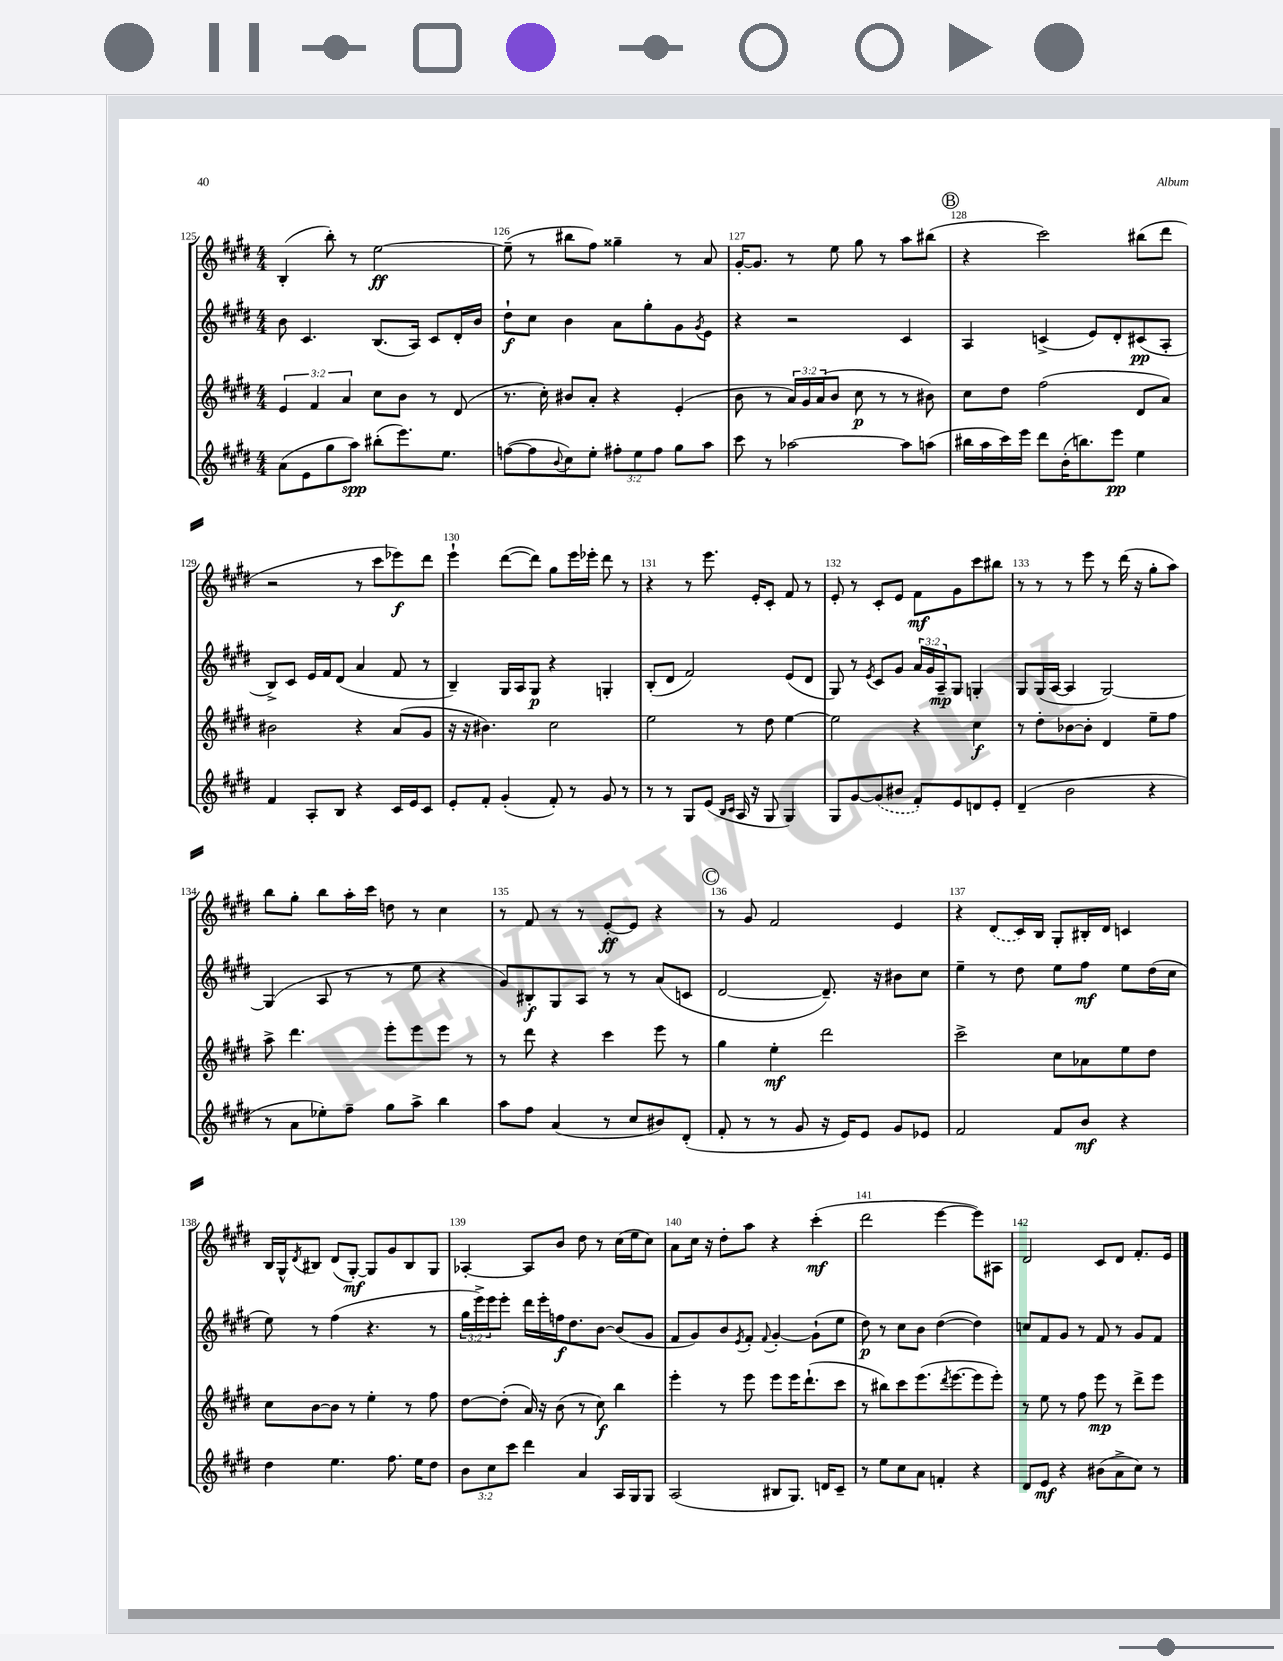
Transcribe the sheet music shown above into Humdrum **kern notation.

**kern	**dynam	**kern	**dynam	**kern	**dynam	**kern	**dynam
*part4	*part4	*part3	*part3	*part2	*part2	*part1	*part1
*staff4	*staff4	*staff3	*staff3	*staff2	*staff2	*staff1	*staff1
*clefG2	*	*clefG2	*	*clefG2	*	*clefG2	*
*k[f#c#g#d#]	*	*k[f#c#g#d#]	*	*k[f#c#g#d#]	*	*k[f#c#g#d#]	*
*M4/4	*	*M4/4	*	*M4/4	*	*M4/4	*
=125	=125	=125	=125	=125	=125	=125	=125
(8a\L	.	6e/	.	8b\	.	(4B'/	.
8e\	.	.	.	4.c#/	.	.	.
.	.	6f#/	.	.	.	.	.
8gg#\	.	.	.	.	.	8bb'\)	.
.	.	6a/	.	.	.	.	.
8aa\J)	spp	.	.	.	.	8r	.
(8bb#X'\L	.	8cc#\L	.	(8.B/L	.	[2ee\	ff
8.eee\)	.	8b\J	.	.	.	.	.
.	.	.	.	16A/Jk)	.	.	.
.	.	8r	.	8c#/L	.	.	.
8.ee\J	.	.	.	.	.	.	.
.	.	(8d#/	.	16d#'/L	.	.	.
.	.	.	.	16b/JJ	.	.	.
=126	=126	=126	=126	=126	=126	=126	=126
([8ffn\L	.	8.r	.	8dd#`\L	f	(8ee~\]	.
8ff\]	.	.	.	8cc#\J	.	8r	.
.	.	16cc#'\)	.	.	.	.	.
8qqb/	.	.	.	.	.	.	.
8cc#\)	.	8b#X/L	.	4b\	.	8bb#X\L	.
8ee'\J	.	8a'/J	.	.	.	8ff#\J)	.
12ff#X'\L	.	4r	.	8a\L	.	4gg##X~\	.
12ee\	.	.	.	.	.	.	.
.	.	.	.	8gg#'\	.	.	.
12ff#\J	.	.	.	.	.	.	.
8gg#\L	.	(4e'/	.	8g#\	.	8r	.
.	.	.	.	8qg#/	.	.	.
8aa\J	.	.	.	8e\J	.	8a/	.
=127	=127	=127	=127	=127	=127	=127	=127
8ccc#\	.	8b\	.	4r	.	[16g#'/KL	.
.	.	.	.	.	.	8.g#/J]	.
8r	.	8r	.	.	.	.	.
[2aa-X\	.	24a/LL)	.	2r	.	8r	.
.	.	24g#/	.	.	.	.	.
.	.	(24a/J	.	.	.	.	.
.	.	8b/J	.	.	.	8ee\	.
.	.	8cc#\	p	.	.	8gg#\	.
.	.	8r	.	.	.	8r	.
8aa-\L]	.	8r	.	4c#/	.	8aa\L	.
(8aan\J	.	8b#X\)	.	.	.	(8bb#X\J	.
!!LO:REH:place=s1:t=B
=128	=128	=128	=128	=128	=128	=128	=128
16bb#X\LL	.	8cc#\L	.	4A/	.	4r	.
16aa\	.	.	.	.	.	.	.
16ccc#\)	.	8dd#\J	.	.	.	.	.
16eee\JJ	.	.	.	.	.	.	.
8ddd#\L	.	(2ff#\	.	(4cn^/	.	2ccc#\)	.
(16b'\K	.	.	.	.	.	.	.
8.bbn\)	.	.	.	.	.	.	.
.	.	.	.	8e/L)	.	.	.
8eee\J	pp	.	.	8d#'/	.	.	.
4ee\	.	8d#/L	.	(8c#X/	pp	(8bb#X\L	.
.	.	8a/J)	.	8A'/J	.	8ddd#\J	.
!!LO:LB:g=z
=129	=129	=129	=129	=129	=129	=129	=129
4f#/	.	2b#X\	.	8B^/L)	.	2r	.
.	.	.	.	8c#/J	.	.	.
8A'/L	.	.	.	16e/LL	.	.	.
.	.	.	.	16f#/J	.	.	.
8B/J	.	.	.	(8d#/J	.	.	.
4r	.	4r	.	4a/	.	8r	.
.	.	.	.	.	.	8ccc#\L	.
16c#/LL	.	(8a/L	.	8f#/	.	8eee-X\)	f
16e/J	.	.	.	.	.	.	.
8c#/J	.	8g#/J	.	8r	.	8ddd#\J	.
=130	=130	=130	=130	=130	=130	=130	=130
8e'/L	.	16r	.	4B~/)	.	4eee`\	.
.	.	16r	.	.	.	.	.
8f#'/J	.	4.b#X\)	.	.	.	.	.
(4g#'/	.	.	.	16G#/LL	.	([8ddd#\L	.
.	.	.	.	16A/J	.	.	.
.	.	.	.	8G#/J	p	8ddd#\J])	.
8f#'/)	.	2cc#\	.	4r	.	8gg#\L	.
8r	.	.	.	.	.	16eee\L	.
.	.	.	.	.	.	16eee-X'\JJ	.
8g#/	.	.	.	4Gn'/	.	8ddd#\	.
8r	.	.	.	.	.	8r	.
=131	=131	=131	=131	=131	=131	=131	=131
8r	.	2ee\	.	(8B'/L	.	4r	.
8r	.	.	.	8d#/J	.	.	.
8G#/L	.	.	.	2f#/)	.	8r	.
(8e/J	.	.	.	.	.	8.eee\	.
16qqB/LL	.	.	.	.	.	.	.
16qqc#/JJ	.	.	.	.	.	.	.
16A/	.	8r	.	.	.	.	.
16r	.	.	.	.	.	16e'/KL	.
8G#/	.	8dd#\	.	.	.	8c#'/J	.
4G#/)	.	[4ee\	.	(8e/L	.	8f#/	.
.	.	.	.	8d#/J	.	8r	.
=132	=132	=132	=132	=132	=132	=132	=132
8G#/L	.	2ee\]	.	8G#/)	.	8e'/	.
[8g#/	.	.	.	8r	.	8r	.
.	.	.	.	8qe/	.	.	.
(8g#/]	.	.	.	8c#/L	.	8c#'/L	.
8b#X/J	.	.	.	8g#/J	.	8e/J	.
8f#'/L)	.	4r	.	24a/LL	.	8f#\L	mf
.	.	.	.	24g#/	.	.	.
.	.	.	.	24A~/J	mp	.	.
8e/	.	.	.	8G#/J	.	8g#\	.
8dn/	.	4cc#\	f	4Gn'/	.	8ccc#\	.
8e'/J	.	.	.	.	.	8bb#X\J	.
=133	=133	=133	=133	=133	=133	=133	=133
(4d#~/	.	8r	.	8G#/L	.	8r	.
.	.	8dd#'\L	.	(16G#/L	.	8r	.
.	.	.	.	[16A/JJ	.	.	.
2b\	.	[8b-X\	.	4A/]	.	8r	.
.	.	8b-'\J]	.	.	.	8eee\	.
.	.	4d#/	.	[2G#/)	.	8r	.
.	.	.	.	.	.	(16ddd#\	.
.	.	.	.	.	.	16r	.
4r	.	8ee~\L	.	.	.	8gg#'\L	.
.	.	8ff#\J	.	.	.	8aa\J)	.
!!LO:LB:g=z
=134	=134	=134	=134	=134	=134	=134	=134
8r	.	8aa^\	.	(4G#/]	.	8bb\L	.
8a\L	.	4.ddd#\	.	.	.	8gg#'\J	.
8ee-X'\)	.	.	.	8A/	.	8bb\L	.
8ff#~\J	.	.	.	8r	.	16aa'\L	.
.	.	.	.	.	.	16ccc#\JJ	.
8gg#\L	.	8eee'\L	.	8r	.	8ddn\	.
8aa^\J	.	8eee\	.	8ee\	.	8r	.
4bb\	.	8eee\J	.	4r	.	4cc#\	.
.	.	8r	.	.	.	.	.
=135	=135	=135	=135	=135	=135	=135	=135
8aa\L	.	8r	.	8g#/L)	.	8r	.
8ff#\J	.	8ddd#\	.	8B#X'/	f	8f#/	.
(4a/	.	4r	.	8G#/	.	8r	.
.	.	.	.	8A/J	.	8r	.
8r	.	4ccc#\	.	8r	.	[8e'/L	ff
8cc#/L	.	.	.	8r	.	8e/J]	.
8b#X/)	.	8eee\	.	(8a/L	.	4r	.
(8d#'/J	.	8r	.	8cn/J	.	.	.
!!LO:REH:place=s1:t=C
=136	=136	=136	=136	=136	=136	=136	=136
8f#'/	.	4gg#\	.	[2d#/	.	8r	.
8r	.	.	.	.	.	8g#/	.
8r	.	4ee'\	mf	.	.	2f#/	.
8g#/	.	.	.	.	.	.	.
16r	.	2ddd#\	.	8.d#~/])	.	.	.
16e/KL)	.	.	.	.	.	.	.
8e/J	.	.	.	.	.	.	.
.	.	.	.	16r	.	.	.
8g#/L	.	.	.	8b#X\L	.	4e/	.
8e-X/J	.	.	.	8cc#\J	.	.	.
=137	=137	=137	=137	=137	=137	=137	=137
2f#/	.	2ccc#^\	.	4ee~\	.	4r	.
.	.	.	.	8r	.	(8d#/L	.
.	.	.	.	8dd#\	.	16c#/L)	.
.	.	.	.	.	.	16B/JJ	.
8f#/L	.	8cc#\L	.	8ee\L	.	8G#'/L	.
8b/J	mf	8a-X\	.	8ff#\J	mf	16B#X'/L	.
.	.	.	.	.	.	16d#/JJ	.
4r	.	8ee\	.	8ee\L	.	4cn/	.
.	.	8dd#\J	.	(16dd#\L	.	.	.
.	.	.	.	16cc#\JJ	.	.	.
!!LO:LB:g=z
=138	=138	=138	=138	=138	=138	=138	=138
4dd#\	.	8cc#\L	.	8ee\)	.	16B/LL	.
.	.	.	.	.	.	16G#^^/J	.
.	.	.	.	.	.	8qd#/	.
.	.	[8b\	.	8r	.	8B#X/J	.
4.ee\	.	8b\J]	.	(4ff#\	.	(8d#/L	.
.	.	8r	.	.	.	[8G#'/J)	mf
.	.	4ee'\	.	4.r	.	8G#/L]	.
8.ff#\	.	.	.	.	.	8g#/	.
.	.	8r	.	.	.	8B#/	.
16ee\KL	.	.	.	.	.	.	.
8dd#\J	.	8ff#\	.	8r	.	8G#/J	.
=139	=139	=139	=139	=139	=139	=139	=139
12b\L	.	[8dd#\L	.	24gg#\LL	.	[4A-X'/	.
.	.	.	.	24eee^\)	.	.	.
12cc#\	.	.	.	24eee\J	.	.	.
.	.	(8dd#'\J]	.	8eee'\J	.	.	.
12ccc#\J	.	.	.	.	.	.	.
4ddd#\	.	16a/)	.	16ddd#\LL	.	8A-/L]	.
.	.	16r	.	16eee'\	.	.	.
.	.	(8b\	.	16ffn\J	f	8b/J	.
.	.	.	.	8.dd#\	.	.	.
4a/	.	8r	.	.	.	8dd#\	.
.	.	8cc#\)	f	[8b\J	.	8r	.
16A/LL	.	4bb\	.	(8b/L]	.	(16cc#\LL	.
16G#/J	.	.	.	.	.	16ee\J	.
8G#/J	.	.	.	8g#/J	.	8cc#\J)	.
=140	=140	=140	=140	=140	=140	=140	=140
(2A/	.	4eee'\	.	8f#/L	.	8a\L	.
.	.	.	.	8g#/)	.	16cc#\Jk	.
.	.	.	.	.	.	16r	.
.	.	8r	.	8b/	.	8dd#'\L	.
.	.	.	.	8qe/	.	.	.
.	.	8eee\	.	8f#'/J	.	8aa\J	.
.	.	.	.	8qqf#/	.	.	.
8B#X/L	.	8eee\L	.	[4g#'/	.	4r	.
8.G#/J)	.	16eee\K	.	.	.	.	.
.	.	(8.ddd#`\	.	.	.	.	.
.	.	.	.	(8g#`\L]	.	(4ccc#'\	mf
16dn/KL	.	.	.	.	.	.	.
8c#~/J	.	8ccc#\J	.	8ee\J	.	.	.
=141	=141	=141	=141	=141	=141	=141	=141
8r	.	8r	.	8dd#\)	p	2ddd#\	.
8ee\L	.	8bb#X\L)	.	8r	.	.	.
8cc#\	.	8ccc#\	.	8cc#\L	.	.	.
8a\J	.	(8.eee\	.	8b\J	.	.	.
4fn'/	.	.	.	([4dd#\	.	[4eee\	.
.	.	8qddd#/	.	.	.	.	.
.	.	[8.eee\	.	.	.	.	.
4r	.	8eee\]	.	4dd#\])	.	8eee\L])	.
.	.	8eee'\J)	.	.	.	8A#X\J	.
=142	=142	=142	=142	=142	=142	=142	=142
8d#/L	.	8r	.	8ccn/L	.	2d#/	.
8e/J	mf	8ee\	.	8f#/	.	.	.
4r	.	8r	.	8g#/J	.	.	.
.	.	8ff#\	.	8r	.	.	.
(8b#X\L	.	8eee\	mp	8f#/	.	8c#/L	.
8a^\	.	8r	.	8r	.	8d#/J	.
8cc#\J)	.	8ddd#^\L	.	8g#/L	.	8.f#'/L	.
8r	.	8eee\J	.	8f#/J	.	.	.
.	.	.	.	.	.	16e/Jk	.
==	==	==	==	==	==	==	==
*-	*-	*-	*-	*-	*-	*-	*-
